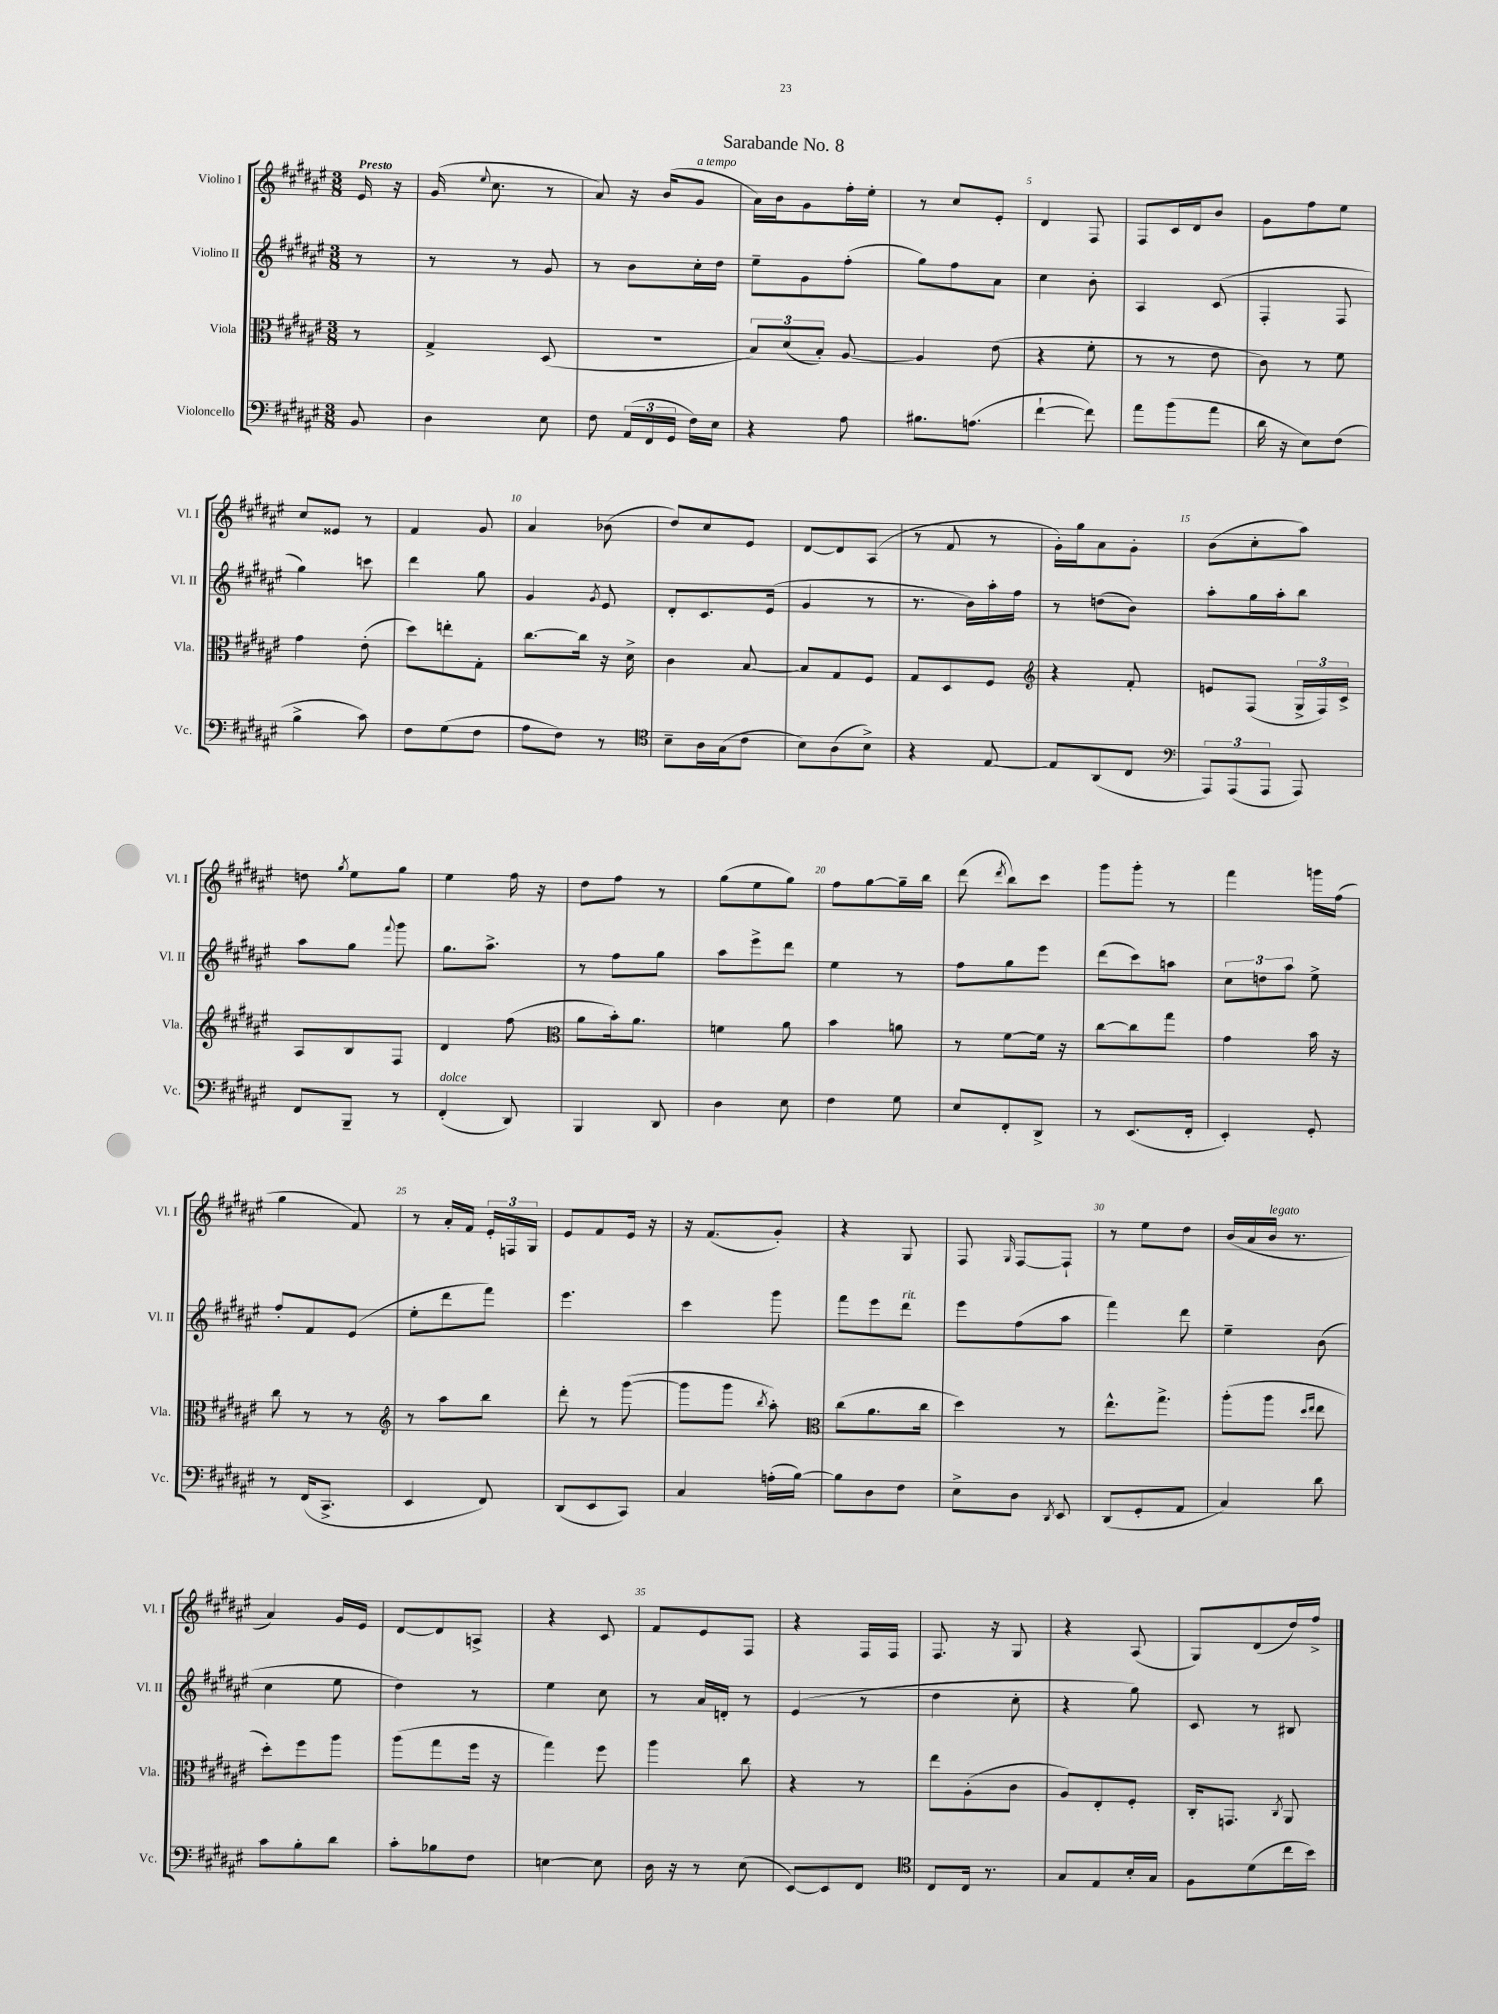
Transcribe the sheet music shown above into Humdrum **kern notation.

**kern	**kern	**kern	**kern
*part4	*part3	*part2	*part1
*staff4	*staff3	*staff2	*staff1
*I"Violoncello	*I"Viola	*I"Violino II	*I"Violino I
*I'Vc.	*I'Vla.	*I'Vl. II	*I'Vl. I
*clefF4	*clefC3	*clefG2	*clefG2
*k[f#c#g#d#a#e#]	*k[f#c#g#d#a#e#]	*k[f#c#g#d#a#e#]	*k[f#c#g#d#a#e#]
*M3/8	*M3/8	*M3/8	*M3/8
=	=	=	=
!	!	!	!LO:TX:a:B:t=Presto
8BB/	8r	8r	16e#/
.	.	.	16r
=1	=1	=1	=1
4D#\	4G#^/	8r	(16g#/
.	.	.	8qqee#/
.	.	.	8.cc#\
.	.	8r	.
8E#\	(8D#/	8g#/	8r
=2	=2	=2	=2
8F#\	4.r	8r	8a#/)
(24AA#/LL	.	8b\L	16r
24FF#/	.	.	.
.	.	.	(16b/KL
24GG#/JJ	.	.	.
!	!	!	!LO:TX:a:i:t=a tempo
16F#\LL)	.	16cc#'\L	8g#/J
16E#\JJ	.	16dd#\JJ	.
=3	=3	=3	=3
4r	12B/L)	8ee#~\L	16a#\LL)
.	.	.	16b\J
.	(12d#/	.	.
.	.	8g#\	8g#\
.	12B'/J)	.	.
8A#\	[8A#/	(8ff#'\J	16ff#'\L
.	.	.	16ee#'\JJ
=4	=4	=4	=4
8.B#X\L	4A#/]	8gg#\L)	8r
.	.	8ff#\	8cc#/L
(8.An\J	.	.	.
.	(8e#\	8a#\J	8e#'/J
=5	=5	=5	=5
[4f#`\	4r	4cc#\	4d#/
8f#\])	8f#'\	8b'\	8F#/
=6	=6	=6	=6
8a#\L	8r	4A#/	8F#/L
(8b\	8r	.	16c#/L
.	.	.	16d#/J
8a#\J	8e#\	(8c#/	8b/J
=7	=7	=7	=7
16d#\	8c#\)	4F#'/	8g#\L
16r	.	.	.
8E#\L)	8r	.	8ff#\
(8F#\J	8f#\	8F#/	8ee#\J
!!LO:LB:g=z
=8	=8	=8	=8
4B^\	4g#\	4gg#\)	8cc#/L
.	.	.	8e##X/J
8c#\)	(8e#'\	8cccn\	8r
=9	=9	=9	=9
8F#\L	8dd#\L)	4ddd#\	4f#/
(8G#\	8een'\	.	.
8F#\J	8G#'\J	8gg#\	8g#/
=10	=10	=10	=10
8A#\L	[8.cc#\L	4g#/	4a#/
8F#\J)	.	.	.
.	16cc#\Jk]	.	.
.	.	8qg#/	.
8r	16r	8e#/	(8b-X\
.	16d#^\	.	.
=11	=11	=11	=11
*clefC4	*	*	*
8B~\L	4c#\	8d#'/L	8dd#/L)
16A#\L	.	8.c#/	8cc#/
(16G#\J	.	.	.
8c#\J	[8B/	.	8e#/J
.	.	(16e#/Jk	.
=12	=12	=12	=12
8B\L)	8B/L]	4g#/	[8d#/L
(8A#\	8G#/	.	8d#/]
8B^\J)	8F#/J	8r	(8A#/J
=13	=13	=13	=13
4r	8G#/L	8.r	8r
.	8D#/	.	8f#/
.	.	16b\LL)	.
[8E#/	8F#/J	16aa#'\	8r
.	.	16ff#\JJ	.
=14	=14	=14	=14
*	*clefG2	*	*
8E#/L]	4r	8r	16g#'\LL)
.	.	.	16gg#\J
(8AA#/	.	(8ddn\L	8a#\
8C#/J	8f#'/	8b\J)	8g#'\J
=15	=15	=15	=15
*clefF4	*	*	*
12AAA#/L)	8en/L	8aa#'\L	(8b\L
(12AAA#/	.	.	.
.	(8F#/J	16gg#\L	8cc#'\
12AAA#/J	.	.	.
.	.	16aa#'\J	.
8AAA#/)	24G#^/LL	8bb\J	8aa#\J)
.	24F#/)	.	.
.	24c#^/JJ	.	.
!!LO:LB:g=z
=16	=16	=16	=16
8FF#/L	8A#/L	8aa#\L	8ddn\
.	.	.	8qgg#/
8BBB~/J	8B/	8gg#\J	8ee#\L
.	.	8qqfff#/	.
8r	8F#/J	8ggg#\	8gg#\J
=17	=17	=17	=17
!LO:TX:a:i:t=dolce	!	!	!
(4FF#'/	4d#/	8.gg#\L	4ee#\
.	.	8.aa#^\J	.
8DD#/)	(8ff#\	.	16ff#\
.	.	.	16r
=18	=18	=18	=18
*	*clefC3	*	*
4BBB/	8a#\L	8r	8dd#\L
.	16b'\k)	8ff#\L	8ff#\J
.	8.a#\J	.	.
8DD#/	.	8gg#\J	8r
=19	=19	=19	=19
4D#\	4fn\	8aa#\L	(8gg#\L
.	.	8eee#^\	8ee#\
8E#\	8a#\	8ddd#\J	8gg#\J)
=20	=20	=20	=20
4F#\	4b\	4ee#\	8ff#\L
.	.	.	[8gg#\
8G#\	8an\	8r	16gg#~\L]
.	.	.	16bb\JJ
=21	=21	=21	=21
8E#/L	8r	8ff#\L	(8ddd#\
.	.	.	8qddd#/
8FF#'/	[8f#\L	8gg#\	8bb\L)
8DD#^/J	16f#\Jk]	8eee#\J	8ccc#\J
.	16r	.	.
=22	=22	=22	=22
8r	[8cc#\L	(8ddd#\L	8ggg#\L
(8.EE#/L	8cc#\]	8ccc#\)	8ggg#'\J
.	8gg#\J	8aan\J	8r
16FF#'/Jk	.	.	.
=23	=23	=23	=23
4EE#'/)	4g#\	12cc#\L	4fff#\
.	.	12ddn\	.
.	.	12aa#\J	.
8GG#'/	16b\	8ee#^\	16gggn\LL
.	16r	.	(16ff#\JJ
!!LO:LB:g=z
=24	=24	=24	=24
8r	8cc#\	8ff#'/L	4gg#\
(16FF#/KL	8r	8f#/	.
8.CC#^/J	.	.	.
.	8r	(8e#/J	8f#/)
=25	=25	=25	=25
*	*clefG2	*	*
4EE#/	8r	8ee#'\L	8r
.	8aa#\L	8ddd#\	16a#'/LL
.	.	.	16f#/JJ
8FF#/)	8bb\J	8fff#\J)	24e#'/LL
.	.	.	24Fn/
.	.	.	24G#/JJ
=26	=26	=26	=26
(8DD#/L	8ddd#'\	4.eee#\	8e#/L
8EE#/	8r	.	8f#/
8CC#/J)	([8ggg#\	.	16e#/Jk
.	.	.	16r
=27	=27	=27	=27
4C#/	8ggg#\L]	4ccc#\	16r
.	.	.	(8.f#/L
.	8ggg#\J	.	.
.	8qbb/	.	.
(16An'\LL	8aa#'\)	8ggg#\	8g#'/J)
[16B\JJ)	.	.	.
=28	=28	=28	=28
*	*clefC3	*	*
8B\L]	(8cc#\L	8fff#\L	4r
8D#\	8.a#\	8eee#\	.
!	!	!LO:TX:a:i:t=rit.	!
8F#\J	.	8ddd#\J	8G#/
.	16cc#\Jk	.	.
=29	=29	=29	=29
8E#^\L	4dd#\)	8eee#\L	8F#/
.	.	.	16qqG#/
8D#\J	.	(8ff#\	[8F#/L
8qDD#/	.	.	.
8EE#/	8r	8aa#\J	8F#`/J]
=30	=30	=30	=30
(8DD#/L	8.ee#^^\L	4fff#\)	8r
8GG#'/	.	.	8ee#\L
.	8.gg#^\J	.	.
8AA#/J	.	8ddd#\	8dd#\J
=31	=31	=31	=31
4C#/)	(8aa#'\L	4ee#~\	(16b/LL
.	.	.	16a#/
!	!	!	!LO:TX:a:i:t=legato
.	8aa#\J	.	16b/JJ
.	.	.	8.r
.	16qqdd#/LL	.	.
.	16qqee#/JJ	.	.
8d#\	8ee#\	(8b\	.
!!LO:LB:g=z
=32	=32	=32	=32
8c#\L	8dd#'\L)	4cc#\	4a#/)
8B'\	8ff#\	.	.
8d#\J	8aa#\J	8ee#\	16g#/LL
.	.	.	16e#/JJ
=33	=33	=33	=33
8c#'\L	(8aa#\L	4dd#\)	[8d#/L
8B-X\	8gg#\	.	8d#/]
8F#\J	16ff#\Jk	8r	8An^/J
.	16r	.	.
=34	=34	=34	=34
[4En\	4gg#\)	4ee#\	4r
8E\]	8ff#\	8cc#\	8c#/
=35	=35	=35	=35
16D#\	4aa#\	8r	8f#/L
16r	.	.	.
8r	.	16a#/LL	8e#/
.	.	16dn'/JJ	.
(8E#\	8cc#\	8r	8F#/J
=36	=36	=36	=36
[8EE#/L)	4r	(4e#/	4r
8EE#/]	.	.	.
8FF#/J	8r	8r	16F#/LL
.	.	.	16F#/JJ
=37	=37	=37	=37
*clefC4	*	*	*
8C#/L	8ee#\L	4dd#\	8.F#/
16C#/Jk	(8A#'\	.	.
8.r	.	.	16r
.	8c#\J	8cc#'\	8G#/
=38	=38	=38	=38
8G#/L	8A#/L)	4r	4r
8E#/	8E#'/	.	.
16B'/L	8F#'/J	8gg#\)	(8A#/
16G#/JJ	.	.	.
=39	=39	=39	=39
8F#\L	16C#'/KL	8c#/	8G#/L)
.	8.GGn/J	.	.
(8d#\	.	8r	(8d#/
.	8qC#/	.	.
16cc#\L	8AA#/	8B#X/	16dd#/L)
16b\JJ)	.	.	16ff#^/JJ
==	==	==	==
*-	*-	*-	*-
